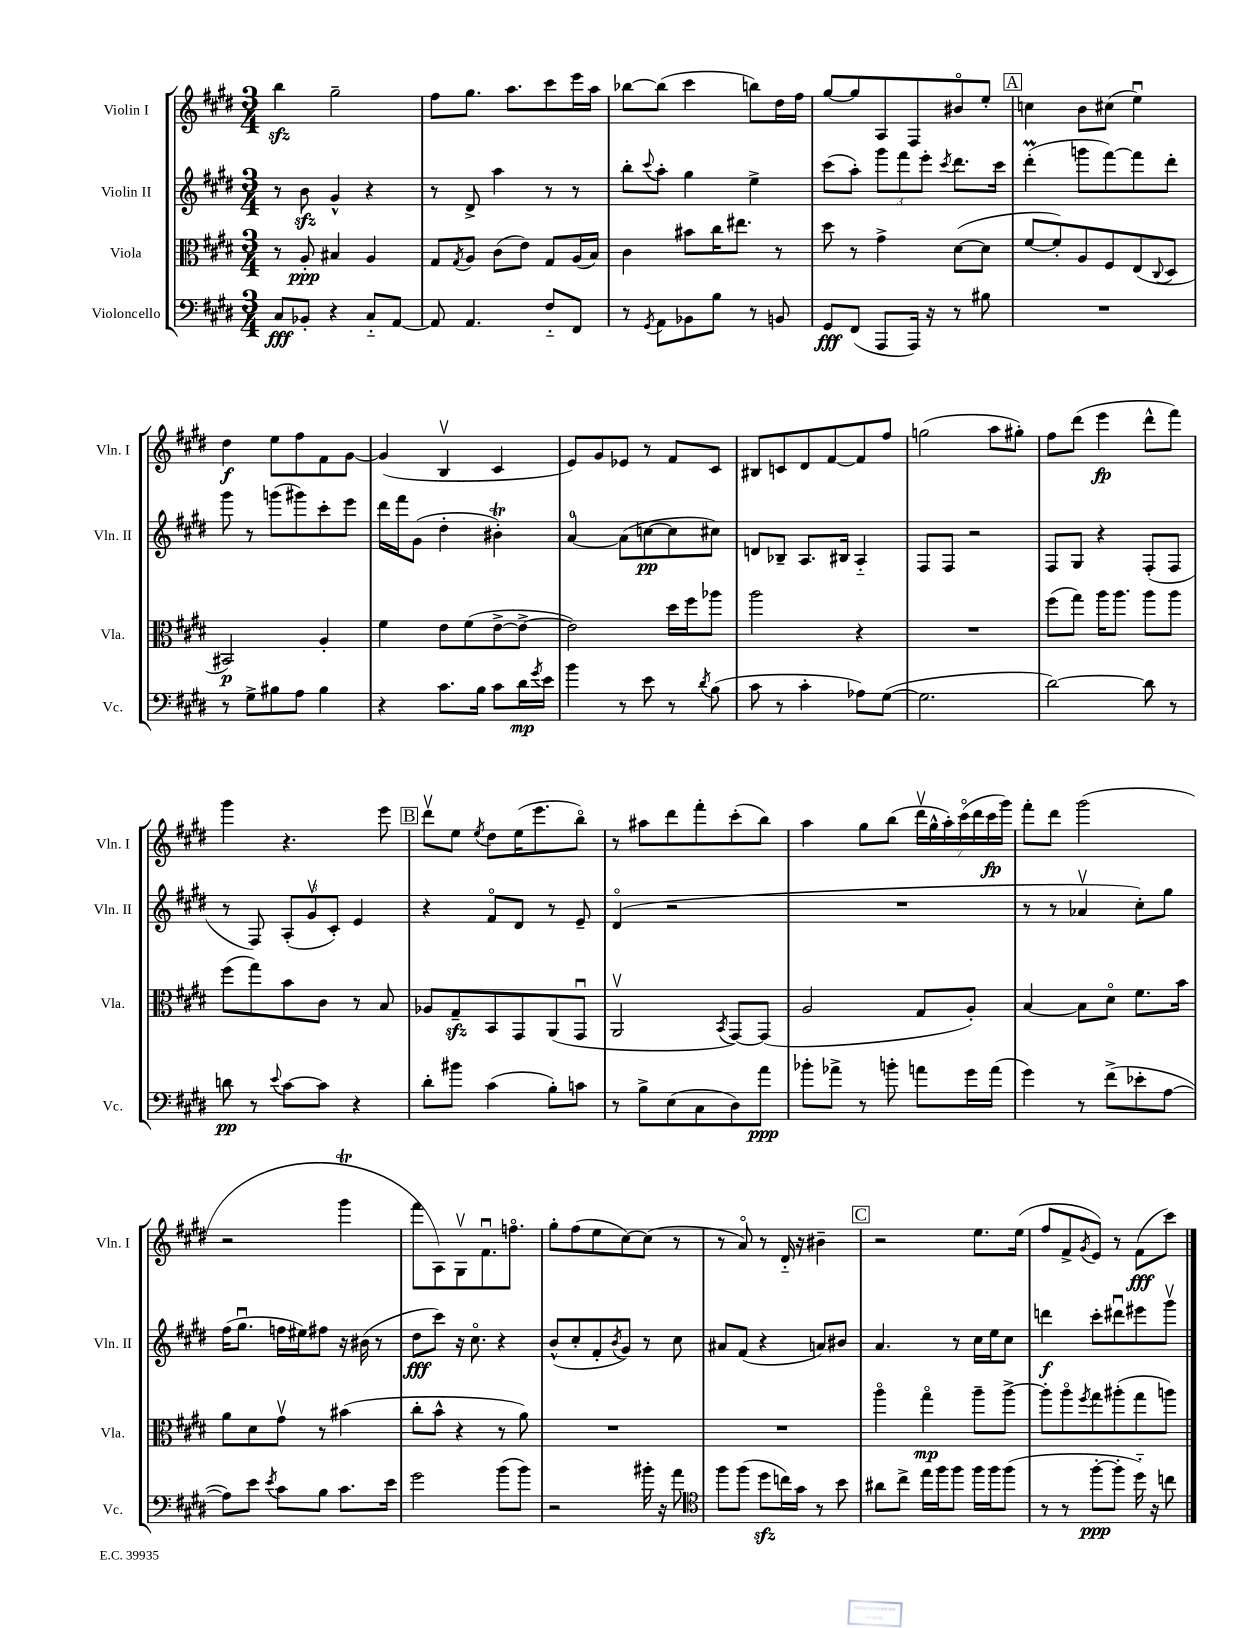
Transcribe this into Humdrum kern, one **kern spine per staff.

**kern	**kern	**kern	**kern
*staff4	*staff3	*staff2	*staff1
*clefF4	*clefC3	*clefG2	*clefG2
*k[f#c#g#d#]	*k[f#c#g#d#]	*k[f#c#g#d#]	*k[f#c#g#d#]
*M3/4	*M3/4	*M3/4	*M3/4
8C#	8r	8r	4bb
8BB-'	8A'	8b	.
4r	4B#	4g#^^	2gg#~
8C#'~	4A	4r	.
[8AA	.	.	.
=	=	=	=
8AA]	8G#	8r	8ff#
.	8qG#	.	.
4.AA	8A	8d#^	8.gg#
.	(8c#	4aa	.
.	.	.	8.aa
.	8e)	.	.
8F#'~	8G#	8r	8ccc#
8FF#	(16A	8r	16eee
.	16B)	.	16aa
=	=	=	=
8r	4c#	8bb'	[8bb-
8qGG#	.	8qqccc#	.
8AA	.	8aa'	(8bb-]
8BB-	8b#	4gg#	4ccc#
8B	16cc#	.	.
.	8.ee#	.	.
8r	.	4ee^	8bb)
8BB	8r	.	16dd#
.	.	.	16ff#
=	=	=	=
8GG#	8dd#	(8ccc#	[8gg#
(8FF#	8r	8aa')	8gg#]
8AAA	4g#^	12ggg#	8A
.	.	12fff#	.
16AAA)	.	.	8F#
.	.	12eee'	.
16r	.	.	.
.	.	8qccc#	.
8r	([8d#	8.ddd#	8b#o
8B#	8d#]	.	8ee'
.	.	16ccc#	.
=	=	=	=
2.r	[8f#	(4ddd#'	4cc
.	8f#'])	.	.
.	8A	8ggg	8b
.	8F#	[8fff#)	(8cc#
.	(8E	8fff#]	4eeu)
.	8qqC#	.	.
.	8D#	8ddd#'	.
=	=	=	=
8r	2BB#)	8ggg#	4dd#
8G#^	.	8r	.
8B#	.	(8ggg	8ee
8A	.	8ggg#)	8ff#
4B#	4A'	8ccc#'	8f#
.	.	8eee	[8g#
=	=	=	=
4r	4f#	16ddd#	(4g#]
.	.	16fff#	.
.	.	(8g#	.
8.c#	8e	4dd#'	4Bv
.	(8f#	.	.
16B	.	.	.
8c#	[8e^	4b#')	4c#
16d#	8e^_	.	.
8qg#	.	.	.
16e	.	.	.
=	=	=	=
4b	2e])	[4a	8e)
.	.	.	8g#
8r	.	(8a]	8e-
8e	.	[8cc	8r
8r	16dd#	8cc]	8f#
.	16ff#	.	.
8qd#	.	.	.
(8B	8aa-	8cc#)	8c#
=	=	=	=
8c#	2aa	8d	8B#
8r	.	8B-~	8c
4c#'	.	8.A	8d#
.	.	.	[8f#
.	.	16B#	.
8A-)	4r	4A'~	8f#]
([8G#	.	.	8ff#
=	=	=	=
2.G#]	2.r	8F#	(2gg
.	.	8F#	.
.	.	2r	.
.	.	.	8aa
.	.	.	8gg#')
=	=	=	=
[2d#)	(8ff#	8F#	8ff#
.	8gg#)	8G#	(8ddd#
.	16aa	4r	4eee
.	8.aa	.	.
8d#]	8aa	(8F#'	8ddd#^^
8r	8aa	8F#	8fff#)
=	=	=	=
8d	(8ff#	8r	4ggg#
8r	8gg#)	8F#)	.
8qqe	.	.	.
[8c#	8b	(12A'	4.r
.	.	12g#v	.
8c#]	8c#	.	.
.	.	12c#')	.
4r	8r	4e	.
.	8B	.	8eee
=	=	=	=
8d#'	8A-	4r	8ddd#v
8b#	8G#~	.	8ee
.	.	.	8qee
(4c#	8BB	8f#o	8dd#
.	8GG#	8d#	(16ee
.	.	.	8.eee
8B')	(8AA	8r	.
8c	8GG#u	8e~	8bbo)
=	=	=	=
8r	2AAv	(4d#o	8r
8B^	.	.	8aa#
(8E	.	2r	8ddd#
8C#	.	.	8fff#'
.	8qBB	.	.
8D#)	[8GG#)	.	(8ccc#'
8a	(8GG#]	.	8bb)
=	=	=	=
8b-'	2A	2.r	4aa
8a-^	.	.	.
8r	.	.	8gg#
8b'	.	.	(8bb
8a	8G#	.	28ddd#v
.	.	.	28gg#^^
.	.	.	28aa')
.	.	.	(28ccc#o
16g#	8A')	.	.
.	.	.	28ddd#
.	.	.	28ccc#
(16a	.	.	.
.	.	.	28ggg#)
=	=	=	=
4g#)	[4B	8r	8fff#'
.	.	8r	8ddd#
8r	8B]	4a-v	(2ggg#
(8f#^	8d#o	.	.
8e-'	8.f#	8cc#')	.
[8A	.	8gg#	.
.	16b	.	.
=	=	=	=
8A])	8a	(16ff#	2r
.	.	8.gg#u	.
8e	8d#	.	.
8qe	.	.	.
8c#	8g#v	16ff	.
.	.	16ee#)	.
8B	8r	8ff#	.
8.c#	(4b#	16r	4ggg#
.	.	(16b#	.
.	.	8r	.
16e	.	.	.
=	=	=	=
2g#	8cc#'	8dd#	8fff#
.	8b^^	8ccc#)	8A)
.	4r	16r	8G#v
.	.	8.cc#o	.
.	.	.	8.f#u
(8b	8r	4r	.
.	.	.	8.ffo
8b)	8a)	.	.
=	=	=	=
2r	2.r	(8b^^	8gg#'
.	.	8cc#'	(8ff#
.	.	8f#'	8ee
.	.	8qb	.
.	.	8g#)	[8cc#)
16b#'	.	8r	(8cc#]
16r	.	.	.
8a	.	8cc#	8r
=	=	=	=
*clefC4	*	*	*
8ff#	2.r	8a#	8r
(8ff#	.	(8f#	8ao)
8dd#	.	4r	8r
16cc)	.	.	16d#'~
16g#	.	.	16r
8r	.	8a)	4b#~
8b	.	8b#	.
=	=	=	=
8a#	4aao	4.a	2r
8cc#^	.	.	.
16ee	4gg#o	.	.
16ff#	.	.	.
8ff#	.	8r	.
16ff#	8aa~	16cc#	8.ee
16ff#	.	16ee	.
(8ff#	[8aa^	8cc#	.
.	.	.	(16ee
=	=	=	=
8r	8aa']	4ddd	8ff#
8r	8aao	.	8f#^
.	8qff#	.	8qg#
[8ff#'	8gg#	8ccc#'	8e)
8ff#']	(8aa#'	8ddd#u	8r
16dd#'~)	8gg#	8eee#	(8f#
16r	.	.	.
8cc	8aa)	8ggg#v	8ccc#)
==	==	==	==
*-	*-	*-	*-
